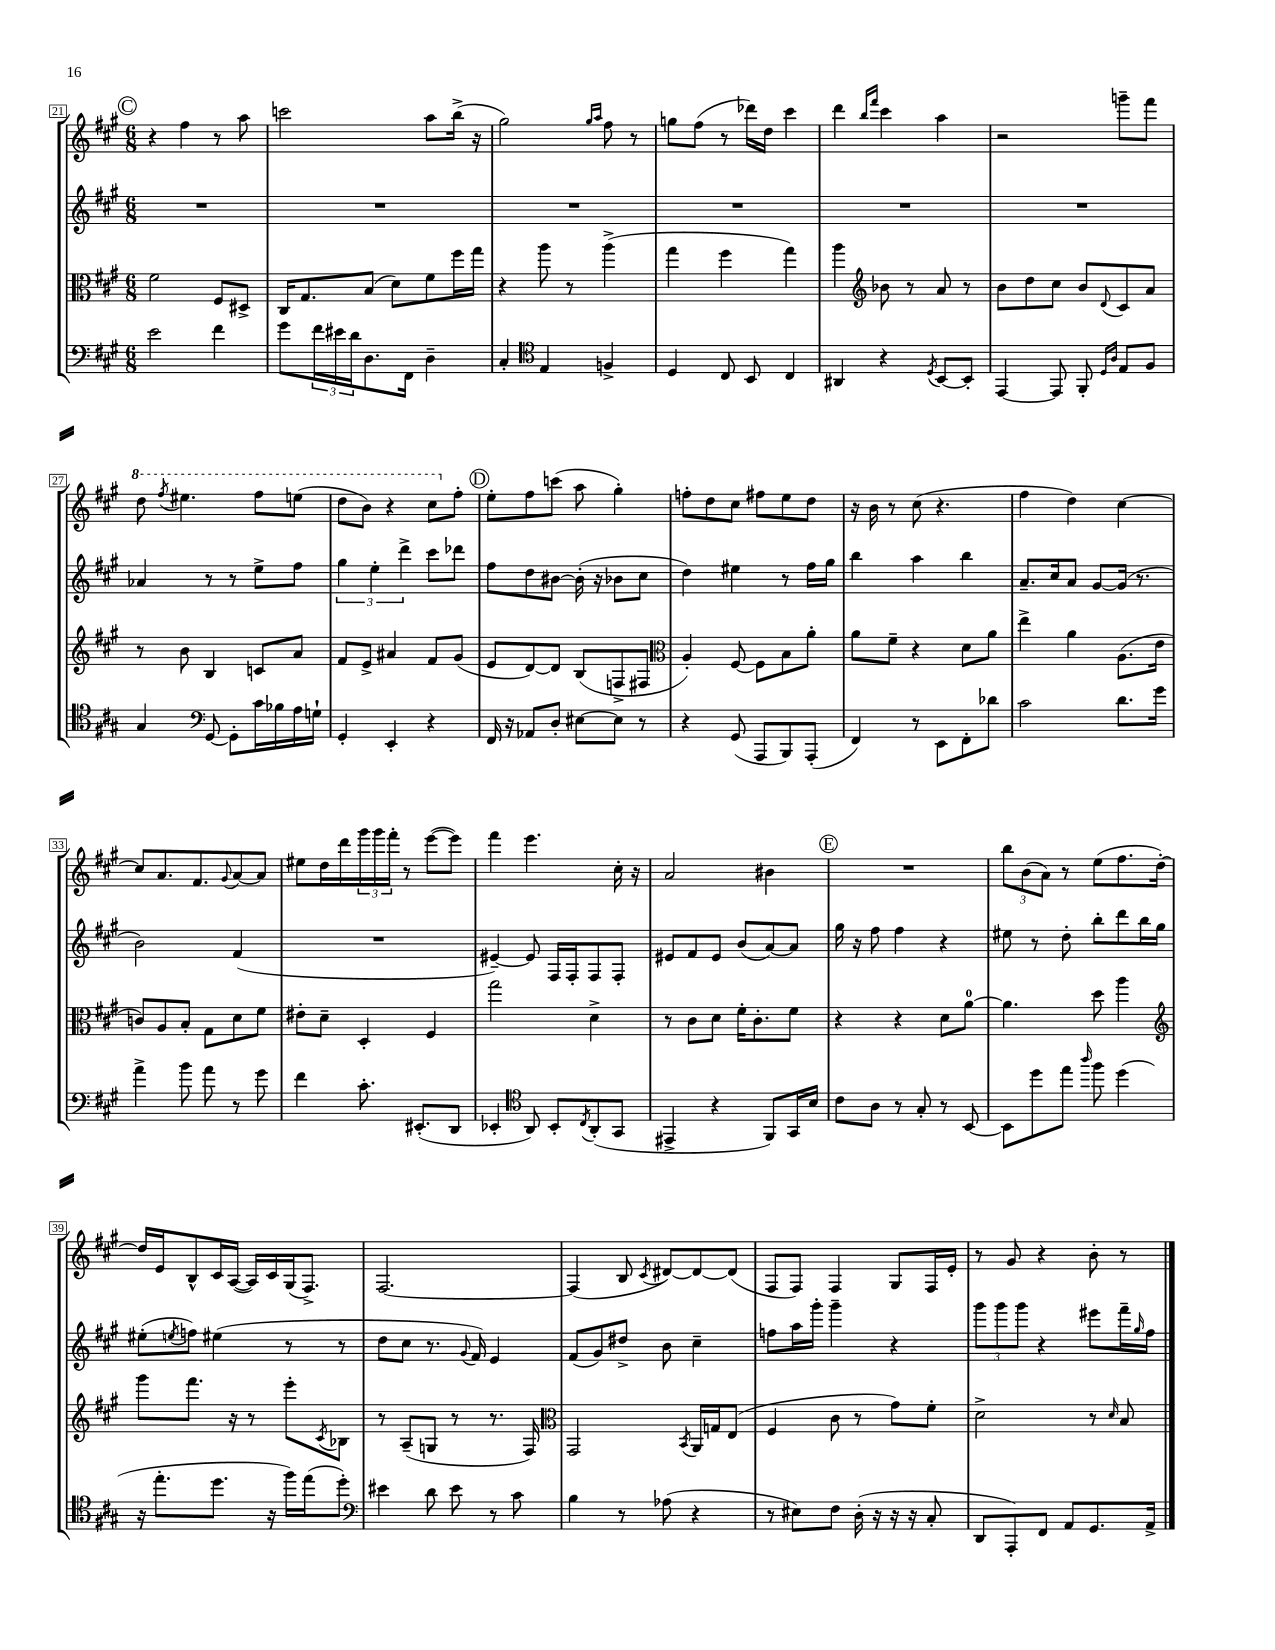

**kern	**kern	**kern	**kern
*staff4	*staff3	*staff2	*staff1
*clefF4	*clefC3	*clefG2	*clefG2
*k[f#c#g#]	*k[f#c#g#]	*k[f#c#g#]	*k[f#c#g#]
*M6/8	*M6/8	*M6/8	*M6/8
2e	2f#	2.r	4r
.	.	.	4ff#
4f#	8F#	.	8r
.	8D#^	.	8aa
=	=	=	=
8g#	16C#	2.r	2ccc
.	8.G#	.	.
24f#	.	.	.
24e#	.	.	.
24d	.	.	.
8.D	(8B	.	.
.	8d)	.	.
16FF#	.	.	.
4D~	8f#	.	8aa
.	16ff#	.	(16bb^
.	16gg#	.	16r
=	=	=	=
4C#'	4r	2.r	2gg#)
*clefC4	*	*	*
4E	8aa	.	.
.	8r	.	.
.	.	.	16qqgg#
.	.	.	16qqaa
4F^	(4aa^	.	8ff#
.	.	.	8r
=	=	=	=
4D	4gg#	2.r	8gg
.	.	.	(8ff#
8C#	4ff#	.	8r
8BB	.	.	16ddd-)
.	.	.	16dd
4C#	4gg#)	.	4ccc#
=	=	=	=
4AA#	4aa	2.r	4ddd
*	*clefG2	*	*
.	.	.	16qqbb
.	.	.	16qqfff#
4r	8b-	.	4ccc#
.	8r	.	.
8qD	.	.	.
[8BB	8a	.	4aa
8BB']	8r	.	.
=	=	=	=
[4EE	8b	2.r	2r
.	8dd	.	.
8EE]	8cc#	.	.
8FF#'	8b	.	.
16qqD	.	.	.
16qqA	8qqd	.	.
8E	8c#	.	8ggg~
8F#	8a	.	8fff#
=	=	=	=
4G#	8r	4a-	8ddd
.	.	.	8qfff#
.	8b	.	4.eee#
*clefF4	*	*	*
[8GG#	4B	8r	.
8GG#']	.	8r	.
16c#	8c	8ee^	8fff#
16B-	.	.	.
16A	8a	8ff#	(8eee
16G`	.	.	.
=	=	=	=
4GG#'	8f#	6gg#	8ddd
.	8e^	.	8bb)
.	.	6ee'	.
4EE'	4a#	.	4r
.	.	6ddd^	.
4r	8f#	8ccc#	8ccc#
.	(8g#	8ddd-	8ff#'
=	=	=	=
16FF#	8e	8ff#	8ee'
16r	.	.	.
8AA-	[8d)	8dd	8ff#
8D'	8d]	[8b#	(8ccc
[8E#	(8B	(16b#']	8aa
.	.	16r	.
8E#]	8F^	8b-	4gg#')
8r	8F#	8cc#	.
=	=	=	=
*	*clefC3	*	*
4r	4A')	4dd)	8ff'
.	.	.	8dd
(8GG#	[8F#	4ee#	8cc#
8AAA	8F#]	.	8ff#
8BBB)	8B	8r	8ee
(8AAA'	8a'	16ff#	8dd
.	.	16gg#	.
=	=	=	=
4FF#)	8a	4bb	16r
.	.	.	16b
.	8f#~	.	8r
8r	4r	4aa	(8cc#
8EE	.	.	4.r
8FF#'	8d	4bb	.
8d-	8a	.	.
=	=	=	=
2c#	4ee^	8.a~	4ff#
.	.	16cc#	.
.	4a	8a	4dd)
.	.	[8g#	.
8.d	(8.A	(16g#]	[4cc#
.	.	8.r	.
16g#	16e	.	.
=	=	=	=
4a^	8c)	2b)	8cc#]
.	8A	.	8.a
8b	8B'	.	.
.	.	.	8.f#
8a	8G#	.	.
.	.	.	8qqg#
8r	8d	(4f#	[8a
8g#	8f#	.	8a]
=	=	=	=
4f#	8e#'	2.r	8ee#
.	8d~	.	16dd
.	.	.	16ddd
8.c#'	4D'	.	24ggg#
.	.	.	24ggg#
.	.	.	24fff#'
.	.	.	8r
(8.EE#'	.	.	.
.	4F#	.	([8eee
8DD	.	.	8eee])
=	=	=	=
4EE-'	2gg#	[4e#~)	4fff#
*clefC4	*	*	*
8AA)	.	8e#]	4.eee
8BB'	.	16F#	.
.	.	16F#'	.
8qC#	.	.	.
(8AA'	4d^	8F#	.
8GG#	.	8F#'	16cc#'
.	.	.	16r
=	=	=	=
4EE#^	8r	8e#	2a
.	8c#	8f#	.
4r	8d	8e#	.
.	16f#'	(8b	.
.	8.c#'	.	.
8FF#)	.	[8a)	4b#
16GG#	8f#	8a]	.
16B	.	.	.
=	=	=	=
8c#	4r	16gg#	2.r
.	.	16r	.
8A	.	8ff#	.
8r	4r	4ff#	.
8G#'	.	.	.
8r	8d	4r	.
[8BB	[8a	.	.
=	=	=	=
8BB]	4.a]	8ee#	12bb
.	.	.	(12b
8dd	.	8r	.
.	.	.	12a)
8ee	.	8dd'	8r
16qqaa	.	.	.
8ff#	8dd	8bb'	(8ee
(4dd	4aa	8ddd	8.ff#
.	.	16bb	.
.	.	16gg#	[16dd')
=	=	=	=
*	*clefG2	*	*
16r	8ggg#	(8ee#'	16dd]
8.ee'	.	.	16e
.	.	8qee	.
.	8.fff#	8ff)	8B^^
8.dd	.	(4ee#	16c#
.	16r	.	([16A
.	8r	.	16A])
16r	.	.	16c#
16ff#)	8eee'	8r	(16G#
(16ee	.	.	8.F#^)
.	8qc#	.	.
8dd')	8B-	8r	.
=	=	=	=
*clefF4	*	*	*
4e#	8r	8dd	[2.F#
.	(8A~	8cc#	.
8d	8G	8.r	.
8e#	8r	.	.
.	.	8qqg#	.
.	.	16f#)	.
8r	8.r	4e	.
8c#	.	.	.
.	16F#)	.	.
=	=	=	=
*	*clefC3	*	*
4B	2GG#	(8f#	(4F#]
.	.	8g#)	.
8r	.	8dd#^	8B
.	.	.	8qc#
(8A-	.	8b	[8d#)
.	8qBB	.	.
4r	16AA	4cc#~	8d#_
.	16G	.	.
.	(8E	.	(8d#]
=	=	=	=
8r	4F#	8ff	8F#
8E#)	.	16aa	8F#)
.	.	16ggg#'	.
8F#	8c#	4ggg#~	4F#
(16D'	8r	.	.
16r	.	.	.
16r	8g#)	4r	8G#
16r	.	.	.
8C#'	8f#'	.	16F#
.	.	.	16e'
=	=	=	=
8DD	2d^	12ggg#	8r
.	.	12ggg#	.
8AAA')	.	.	8g#
.	.	12ggg#	.
8FF#	.	4r	4r
8AA	.	.	.
8.GG#	8r	8eee#	8b'
.	16qqd	.	.
.	8B	16fff#~	8r
.	.	16qqgg#	.
16AA^	.	16ff#	.
==	==	==	==
*-	*-	*-	*-
